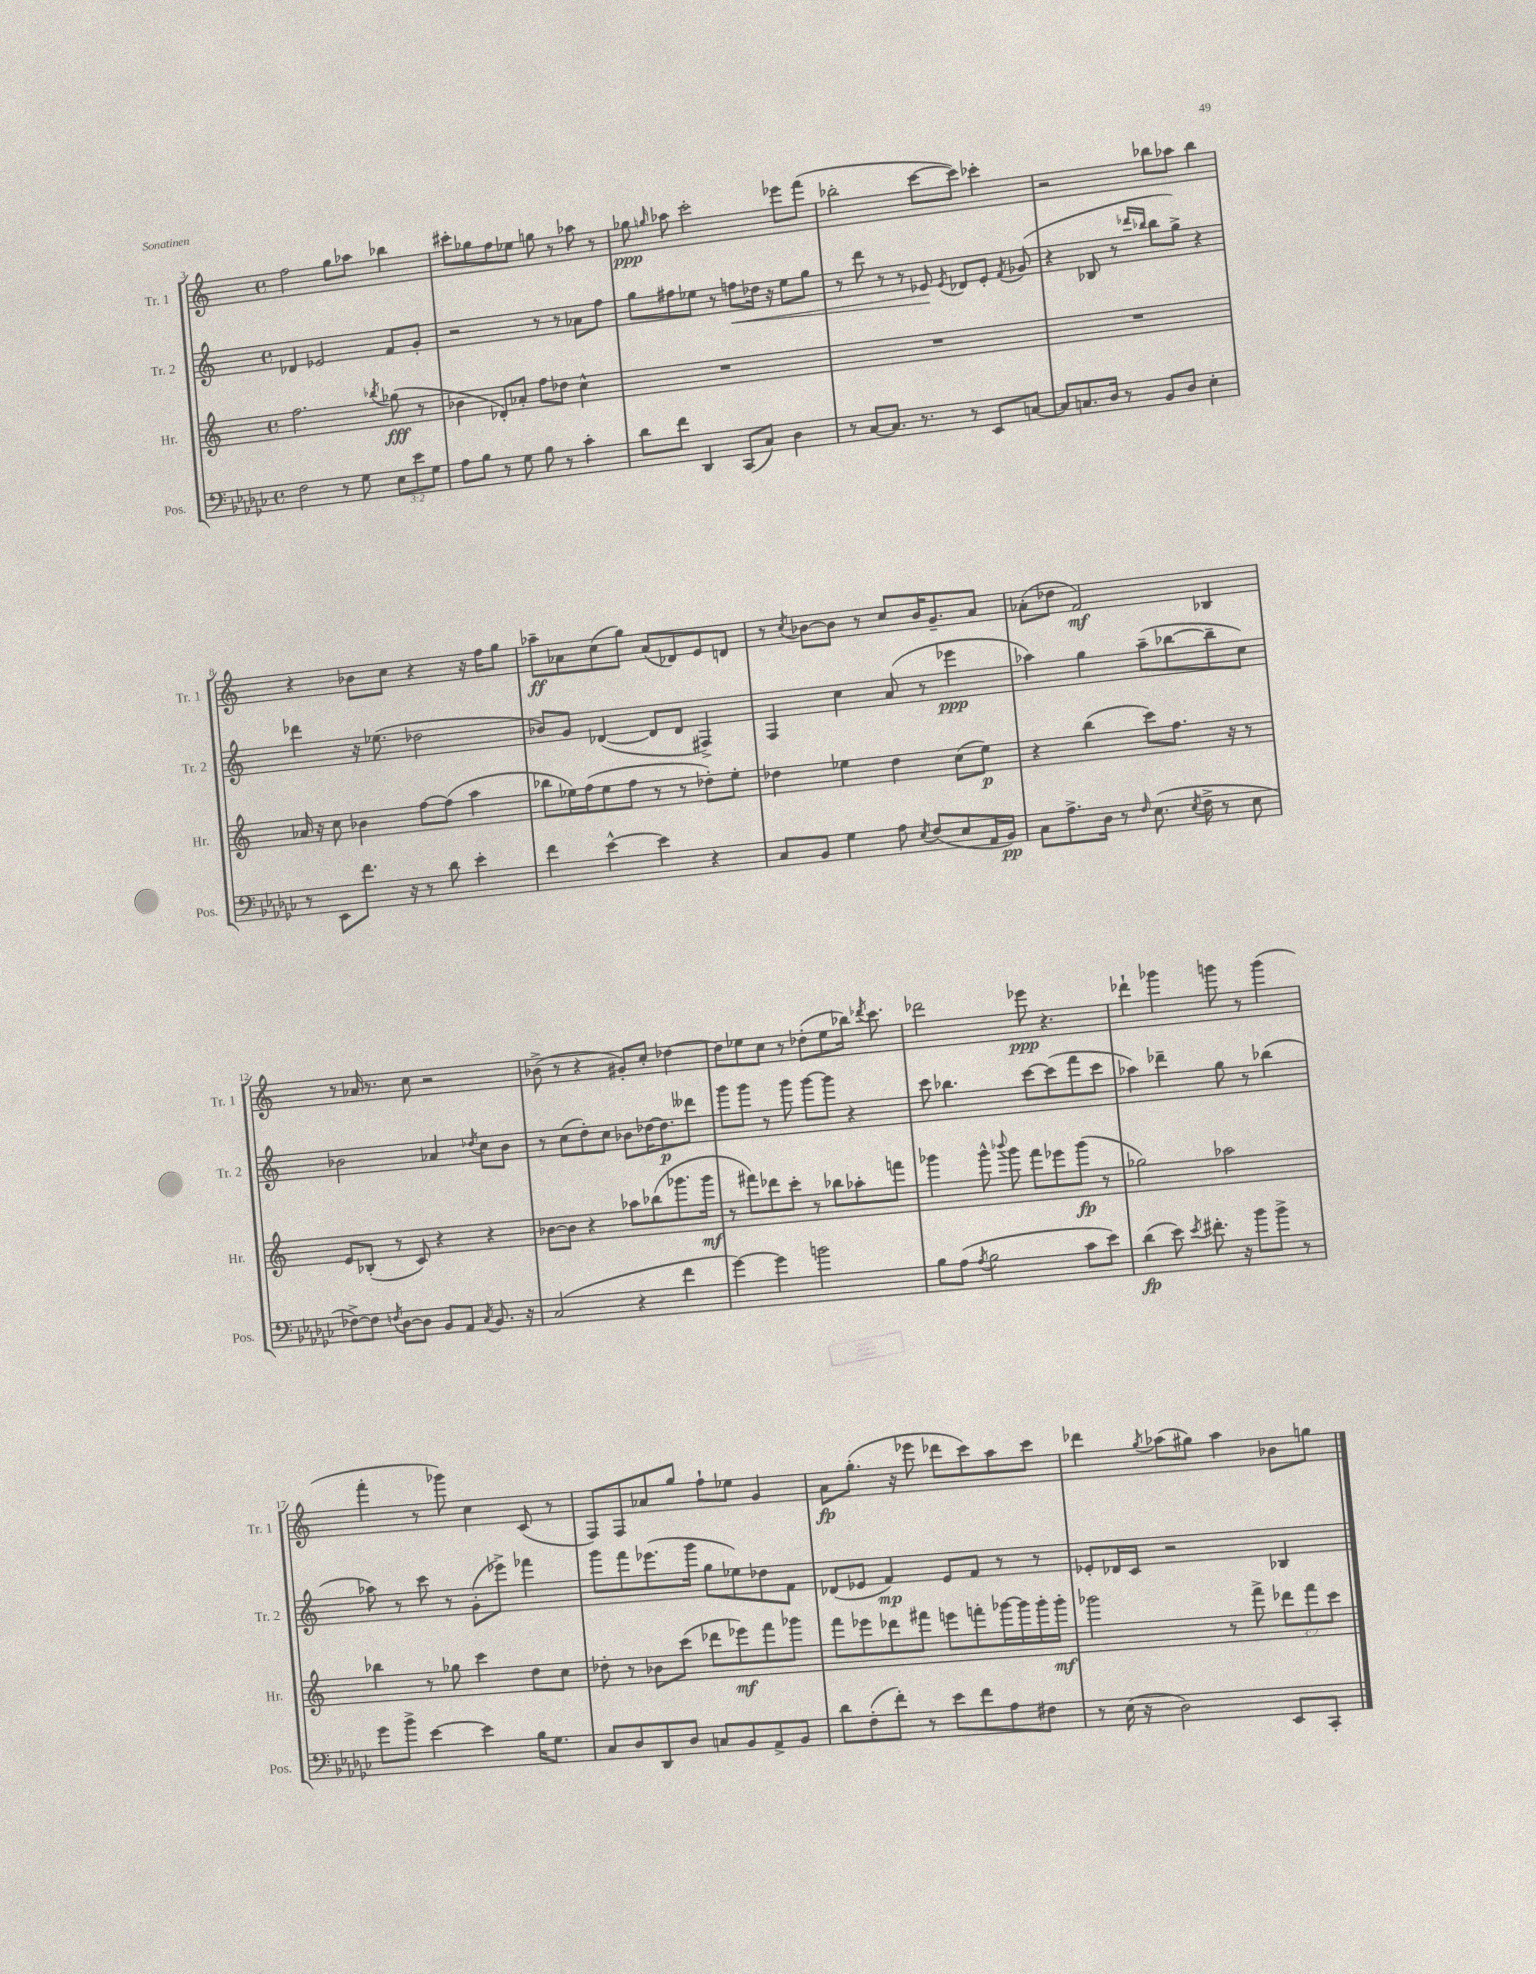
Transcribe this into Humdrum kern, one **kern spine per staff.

**kern	**kern	**kern	**kern
*staff4	*staff3	*staff2	*staff1
*clefF4	*clefG2	*clefG2	*clefG2
*k[b-e-a-d-g-c-]	*k[]	*k[]	*k[]
*M4/4	*M4/4	*M4/4	*M4/4
*met(c)	*met(c)	*met(c)	*met(c)
2F	2.ff	4d-	2ff
.	.	2e-	.
8r	.	.	8gg
8G-	.	.	8aa-
.	8qbb-	.	.
12E-	(8gg-	8f	4bb-
12e-	.	.	.
.	8r	8g'	.
12G-	.	.	.
=	=	=	=
8A-	4b-	2r	8ccc#'
8B-	.	.	8gg-
8r	8d-')	.	8ff
8G-	8a-'	.	8ee-
8B-	8ff	8r	8gg
8r	8dd-	8r	8r
4c-'	4cc^^	8a-	8aa-
.	.	8ff	8r
=	=	=	=
8d-	1r	8gg	8gg-
.	.	.	16qqgg
8f	.	8ff#	8aa-
4DD-	.	8ee-	2ccc'
.	.	8r	.
(8CC-	.	8ff	.
8C-)	.	16dd-	.
.	.	16r	.
4D-	.	8ee-	8eee-
.	.	8gg	(8fff
=	=	=	=
8r	1r	8r	2bb-'
[8C-	.	8ddd	.
8.C-]	.	8r	.
.	.	8r	.
8.r	.	.	.
.	.	8e-	[8ccc
.	.	8qe-	.
8r	.	8d-	8ccc])
8EE-	.	8e-'	4ccc-'
.	.	8qf	.
[8C	.	(8g-	.
=	=	=	=
8C]	1r	4r	2r
8.C	.	.	.
.	.	8B-	.
16D-	.	.	.
8r	.	8r	.
.	.	16qqddd-	.
.	.	16qqbb-	.
8BB-	.	8bb-	8bb-
8D-	.	8gg^)	8aa-
4E-'	.	4r	4bb-
=	=	=	=
8r	16a-	4ddd-	4r
.	16r	.	.
8EE-	8cc	.	.
8.f	4b-	16r	8b-
.	.	(8.ee-	.
.	.	.	8cc
16r	.	.	.
8r	[8ff	2dd-	4r
8d-	(8ff]	.	.
4e-'	4aa	.	16r
.	.	.	16ff
.	.	.	8gg
=	=	=	=
4f	8bb-	8b-)	8aa-~
.	16ee-)	8g	8a-
.	(16ff	.	.
[4e-^^	8ee-	([4d-	(8cc
.	8ff	.	8gg)
4e-]	8r	8d-]	(8a-
.	8r	8d-	8d-)
4r	8dd-')	4F#^)	8e
.	8ee-'	.	8d
=	=	=	=
8C-	4dd-	4F	8r
.	.	.	8qcc
8BB-	.	.	[8b-
4G-	4ee-	4cc	8b-]
.	.	.	8r
8A-	4dd-	(8a	8cc
8qE-	.	.	.
(8F	.	8r	16b-
.	.	.	8.g~
8E-	(8cc	4eee-	.
16AA-	8ee-)	.	8a
16BB-)	.	.	.
=	=	=	=
8C-	4r	4aa-)	(8a-'
8.A-^	.	.	8dd-
.	(4bb	4gg	2f)
16D-	.	.	.
8r	.	.	.
16qqF	.	.	.
(8.E-	8ccc)	(8aa-~	.
.	8.ff	[8bb-	.
8qE-	.	.	.
16F^	.	.	.
8r	.	8bb-~]	4B-
.	16r	.	.
8E-	8r	8cc)	.
=	=	=	=
[8F-^)	8e	2b-	8r
8F-]	(8B-'	.	16a-
.	.	.	8.r
8qF	.	.	.
[8D-	8r	.	.
8D-]	8c)	.	8cc
8BB-	4r	4a-	2r
8AA-	.	.	.
8qC-	.	8qdd-	.
8.BB-	4r	8cc	.
.	.	8b-	.
16r	.	.	.
=	=	=	=
(2C-	[8b-	8r	(8b-^
.	8b-]	(8cc	8r
.	4r	8dd')	4r
.	.	8cc	.
4r	8aa-	8b-	8g#')
.	(8bb-	[16dd-	8cc'
.	.	8.dd-]	.
4f	8.ggg-	.	[4dd-
.	.	8ddd--	.
.	16ggg-	.	.
=	=	=	=
[4g-)	8r	8ggg	8dd-]
.	8fff#)	8ggg	8ee-
4g-]	8ddd-	8r	8cc
.	8ccc'	8ggg	8r
2b	8r	[8ggg	(8dd-'
.	8bb-	8ggg]	8ee-
.	8aa-'	4r	16bb-)
.	.	.	8qddd-
.	.	.	8.ccc
.	8fff	.	.
=	=	=	=
8B-	4ggg-	8ccc	2ddd-
(8A-	.	4.bb-	.
8qA-	.	.	.
2B-	8ggg-^^	.	.
.	8qqbbb-	.	.
.	8ggg-	.	.
.	8fff	[8ccc	8eee-
.	8eee-	(8ccc]	4.r
8c-	(8ggg-	8fff	.
8e-)	8r	8ccc	.
=	=	=	=
(4d-	2gg-)	4aa-)	4ddd-`
8e-)	.	4ddd-~	4ggg-
8qe-	.	.	.
8.f#'	.	.	.
.	2aa-	8gg	8ggg
16r	.	.	.
8b-	.	8r	8r
8b-^	.	(4bb-	(4ggg
8r	.	.	.
=	=	=	=
8g-	4bb-	8aa-)	4fff'
8b-^	.	8r	.
[4e-	8r	8ccc	8r
.	8gg-	8r	8ggg-)
4e-]	4ccc	(8g'	4cc
.	.	8eee-^)	.
16B-	8dd	4fff-	(8c
8.G-	.	.	.
.	8cc	.	8r
=	=	=	=
8C-	8dd-'	8ggg	8F)
8D-	8r	8fff	8F
8DD-	8b-	(8.eee-	8a-
8D-	(8ccc	.	8gg
.	.	16ggg	.
8C	8ddd-	8gg	8ff`
8BB-	8eee-)	8ee-)	8ee-
8AA-^	8fff	8dd-	4g
8BB-	8ggg-	8f	.
=	=	=	=
8d-	8fff	(8d-	8a
(8F'	8eee-	8e-	(8.gg'
8f')	8ddd-	4f)	.
.	.	.	16r
8r	8fff#	.	8eee-
8e-	8eee	8e-	8ddd-
8f	8fff'	8f	8ccc)
8A-	[16ggg-	8r	8aa
.	16ggg-]	.	.
8F#	16ggg-'	8r	8ccc
.	16ggg-'	.	.
=	=	=	=
8r	2ggg-	8e-'	4ddd-
(16E-	.	16d-	.
16r	.	16c	.
.	.	.	8qgg
2D-)	.	2r	(8aa-
.	.	.	8gg#)
.	8r	.	4aa-
.	8fff^	.	.
8EE-	12ddd-	4B-	8b-
.	12fff	.	.
8CC-'	.	.	8gg
.	12ccc	.	.
==	==	==	==
*-	*-	*-	*-
